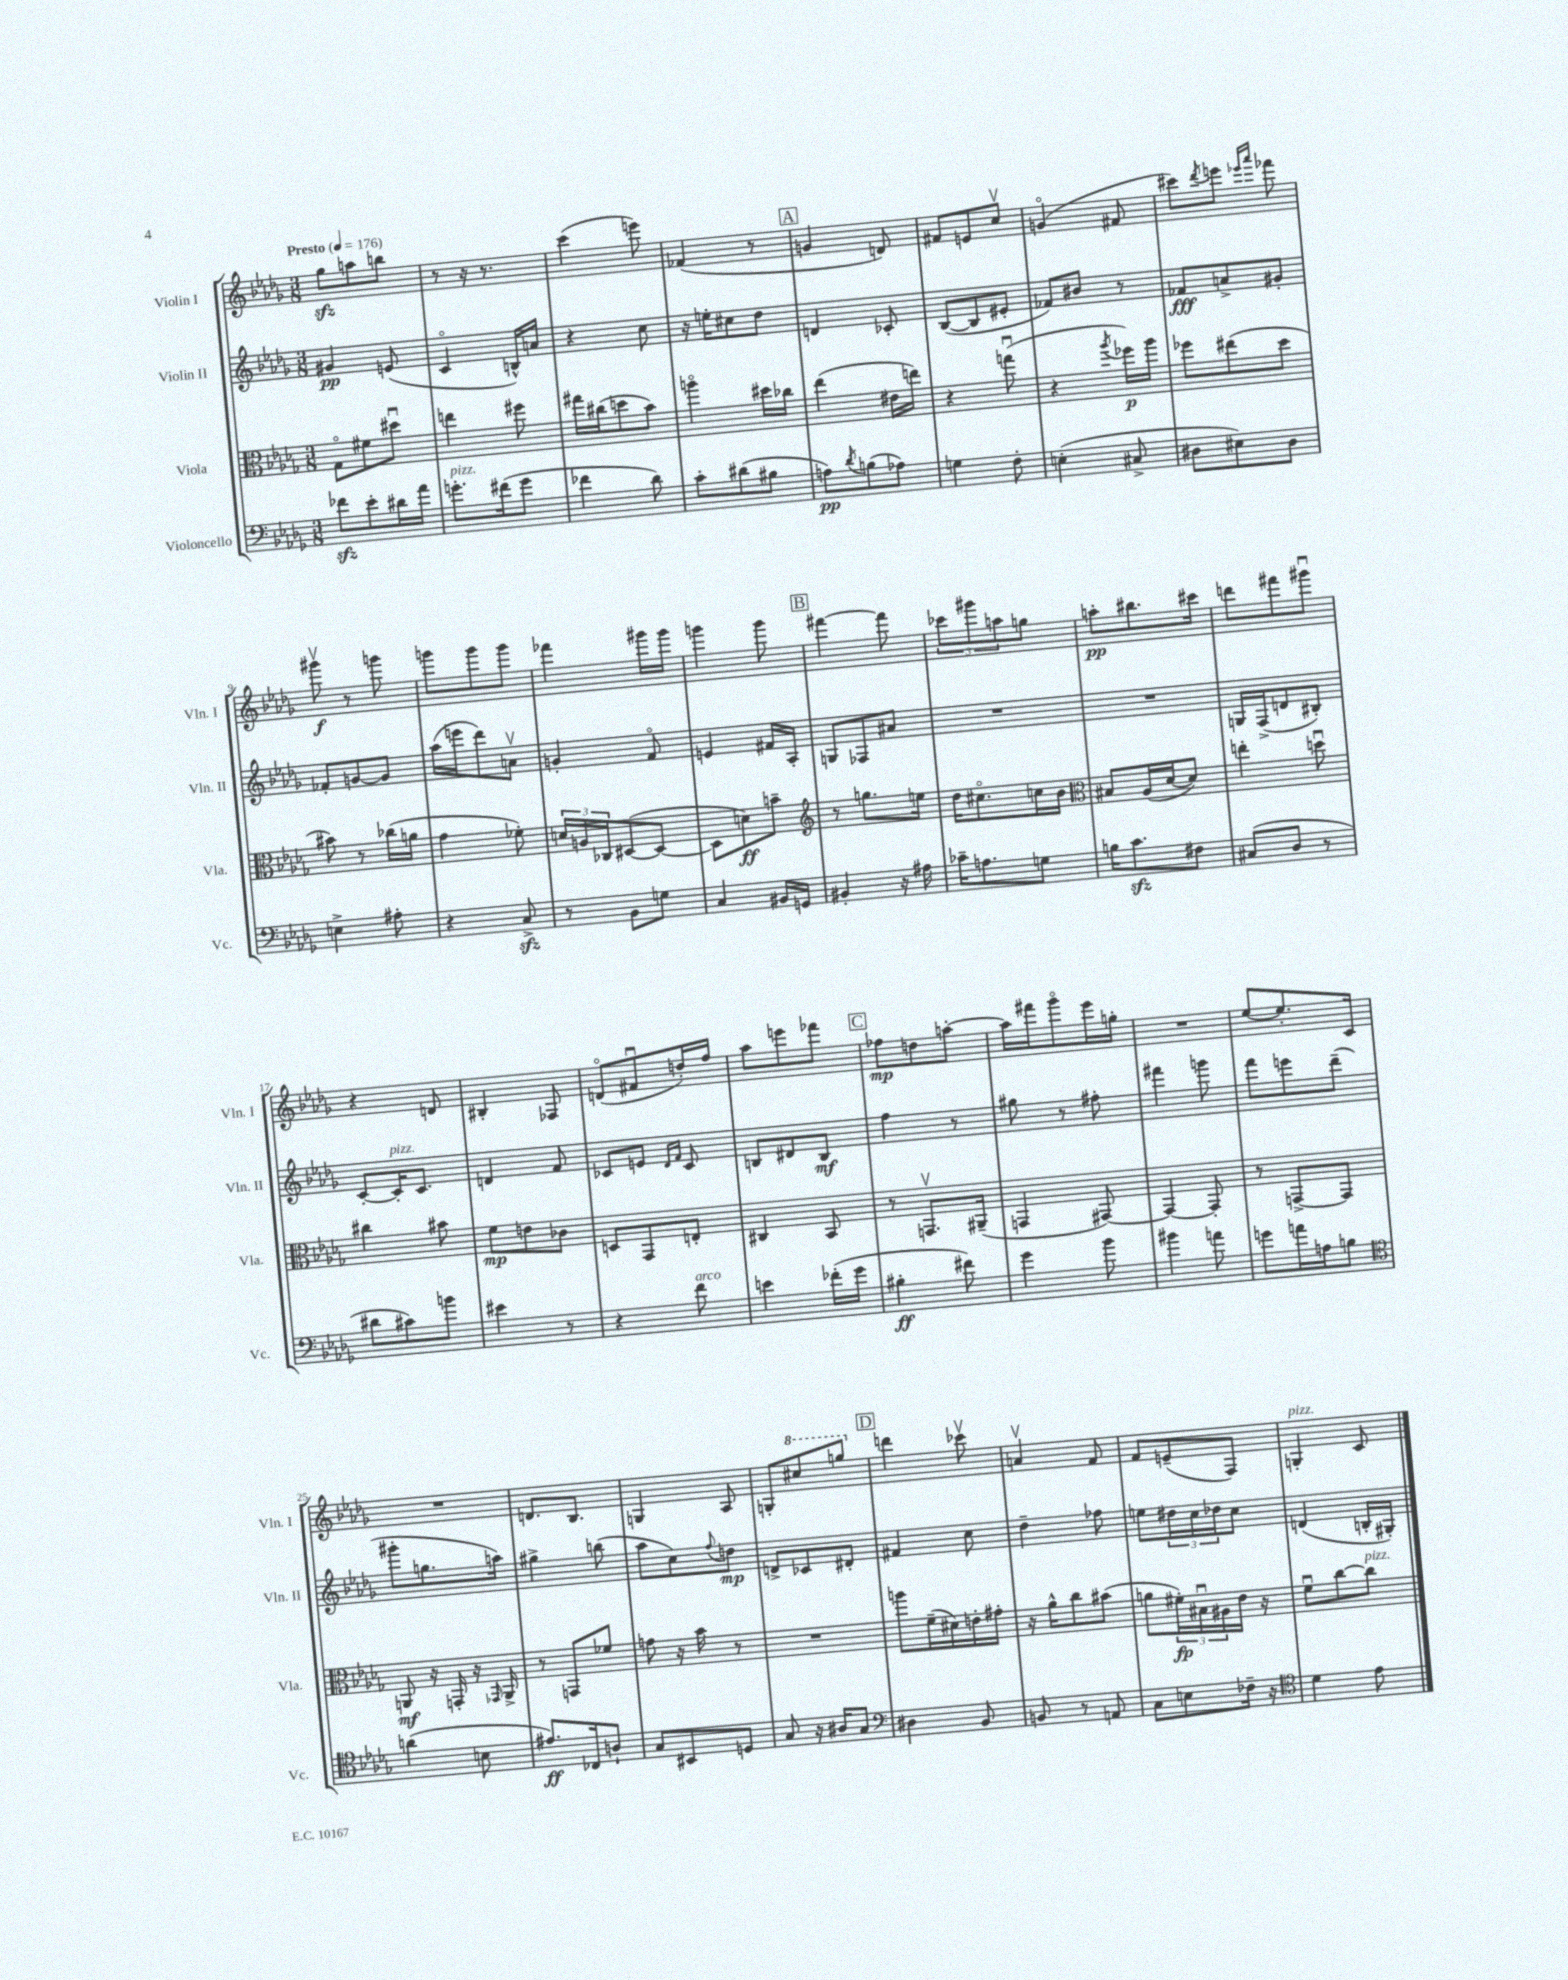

**kern	**kern	**kern	**kern
*staff4	*staff3	*staff2	*staff1
*clefF4	*clefC3	*clefG2	*clefG2
*k[b-e-a-d-g-]	*k[b-e-a-d-g-]	*k[b-e-a-d-g-]	*k[b-e-a-d-g-]
*M3/8	*M3/8	*M3/8	*M3/8
*MM176	*MM176	*MM176	*MM176
8f-\L	8G-o\L	4g#/	8gg-\L
8e-'\	8f#\	.	8aa\
16d#\L	8dd#u\J	(8e/	8bb\J
16a-\JJ	.	.	.
=	=	=	=
8.g'\L	4ee\	4co/	8r
.	.	.	16r
(16f#\k	.	.	8.r
8g\J	8ff#\	16B^^/LL)	.
.	.	16a/JJ	.
=	=	=	=
4f-\	16gg#\LL	4r	(4ccc\
.	(16cc#\J	.	.
.	8dd\	.	.
8d-\)	8b-\J)	8cc\	8eee\)
=	=	=	=
8c'\L	4aao\	16r	(4f-/
.	.	16ee'\LK	.
(8d#\	.	8cc#\	.
8B#\J	16dd#\LL	8dd-\J	8r
.	16cc-\JJ	.	.
=	=	=	=
8A\L)	(4ee-\	4d/	4g/
8qd-/	.	.	.
(8B\	.	.	.
8A-\J)	16e#\LL	8c-'/	8d/)
.	16ee\JJ)	.	.
=	=	=	=
4G\	4r	([8B-/L	8f#/L
.	.	8B-/]	8e/
8F'\	(8ggu\	8e#'/J	8ccv/J
=	=	=	=
(4E'\	4r	8f-/L)	(4go/
.	.	8b#/J	.
.	8qaa-/	.	.
8C#^/	16ff-\LL)	8r	8f#/
.	16aa-\JJ	.	.
=	=	=	=
8D#\L	8ff-\L	8f-/L	8ccc#\L)
.	.	.	8qddd-/
8E#\)	(8ee#\	8a^/	8eee\J
.	.	.	16qqeee-/LL
.	.	.	16qqaaa-/JJ
8D#\J	8dd-\J	8g#'/J	8fff-\
=	=	=	=
4E^\	8b#\)	8f-'/L	8ggg#v\
.	8r	[8g/	8r
8A#'\	(16cc-\LL	8g/]J	8ggg\
.	16a\JJ	.	.
=	=	=	=
4r	4g-\	(16aa-\LL	8ggg\L
.	.	16eee\J	.
.	.	8ddd-\)	8ggg\
8C^/	8f-'\)	8av\J	8ggg\J
=	=	=	=
8r	24d/LL	4g'/	4fff-\
.	24A/	.	.
.	24C-/J	.	.
8BB-\L	([8D#/	.	.
8G\J	8D#/_J	8fo/	16ggg#\LL
.	.	.	16ggg#\JJ
=	=	=	=
4C/	8D#\]L	4e/	4ggg\
.	8d\)	.	.
16BB#/LL	8b~\J	16f#/LL	8ggg\
16GG/JJ	.	16A-'/JJ	.
=	=	=	=
*	*clefG2	*	*
4BB#'/	8r	8G/L	[4fff#\
.	8.gg\L	8F-/	.
16r	.	8a#/J	8fff#\]
16A#\	16ee\Jk	.	.
=	=	=	=
16c-~\LK	16dd-\LK	4.r	12ccc-\L
8.A\	8.cc#o\	.	.
.	.	.	12ggg#\
.	.	.	12aa\
8G\J	16cc\L	.	8gg\J
.	16b-\JJ	.	.
=	=	=	=
*	*clefC3	*	*
16B\LK	8B#/L	4.r	8aa'\L
8.c\	.	.	.
.	(16A-/L	.	8.bb#\
.	[16d-/J	.	.
8F#\J	8d-/]J)	.	.
.	.	.	16ccc#\Jk
=	=	=	=
(8C#/L	4ee'\	16G/LL	8ddd\L
.	.	(16F^/J	.
8D-/J	.	8d/	8fff#\
8r	8ddu\	8B#'/J)	8ggg#u\J
=	=	=	=
8d#\L	4cc#\	[8c'/L	4r
8c#\)	.	16c'/]K	.
.	.	8.c/J	.
8b\J	8b#\	.	8d/
=	=	=	=
4e#\	8f\L	4d/	4B#'/
.	8e\	.	.
8r	8c-\J	8f/	8F-/
=	=	=	=
4r	8D/L	8c-/L	(8do/L
.	8GG-/	8e/J	8f#u/
.	.	16qqd-/LL	.
.	.	16qqf/JJ	.
8f\	8E'/J	8c-/	16dd'/L)
.	.	.	16ff/JJ
=	=	=	=
4e\	4C#/	8B/L	8aa-\L
.	.	8d#/	8eee\
(16f-'\LL	8BB-/	8B/J	8fff-\J
16g-\JJ	.	.	.
=	=	=	=
4B#'\	8r	4ff\	8ff-\L
.	8.GGv/L	.	8dd\
8f#\)	.	8r	[8aa'\J
.	(16AA#~/Jk	.	.
=	=	=	=
4g-\	4GG/	8gg#\	16aa\]LL
.	.	.	16fff#\J
.	.	8r	8ggg-o\
8b-\	[8GG#/)	8ff#'\	16eee-\L
.	.	.	16gg'\JJ
=	=	=	=
4b#\	4GG#/_	4fff#\	4.r
8a\	8GG#'/]	8ggg\	.
=	=	=	=
8g\L	8r	8fff\L	[8ee-/L
16a\L	[8GG^/L	8eee\	8.ee-'/]
16A\J	.	.	.
8B\J	8GG/]J	(8ddd-~\J	.
.	.	.	16c/Jk
=	=	=	=
*clefC4	*	*	*
(4a\	8AA/	8ggg#'\L	4.r
.	16r	8.gg\	.
.	16GG'/	.	.
8B\	16r	.	.
.	16qqGG-/	.	.
.	16AA^/	16aa\Jk)	.
=	=	=	=
8.e#/L)	8r	4gg#^\	8.d/L
.	8GG/L	.	.
16C-/k	.	.	8.B-/J
8A`/J	8f-/J	(8bb\	.
=	=	=	=
8G-/L	8g\	8aa-\L	4G/
8BB#/	16r	8cc\)	.
.	16b-\	.	.
.	.	8qqff/	.
8D/J	8r	8dd\J	8A-/
=	=	=	=
8G-/	4.r	8d^/L	8G'/L
16r	.	8c-/	8ccc#/
16A#/LK	.	.	.
8G-/J	.	8d#'/J	8ggg/J
=	=	=	=
*clefF4	*	*	*
4D#\	8aa\L	4f#/	4ddd\
.	(16f~\L	.	.
.	16d#\)	.	.
8BB-/	16e'\	8cc\	8ccc-v\
.	16g#'\JJ	.	.
=	=	=	=
8BB/	16r	4dd-~\	4av/
.	16a-^^\LK	.	.
8r	8cc\	.	.
8AA/	(8b#\J	8ff-\	8f/
=	=	=	=
8C\L	8a\L	8ee\L	8f/L
8E\	24f#'\L)	24dd#\L	(8e~/
.	24B#u\	24cc\	.
.	24A#\	24dd-\J	.
16F-~\Jk	16e-\JJ	8cc\J	8F/J)
16r	16r	.	.
=	=	=	=
*clefC4	*	*	*
4d-\	8fu\L	(4d/	4G'/
.	[8cc\	.	.
8e-\	8cc\]J	16B'/LL	8c/
.	.	16G#'/JJ)	.
==	==	==	==
*-	*-	*-	*-
